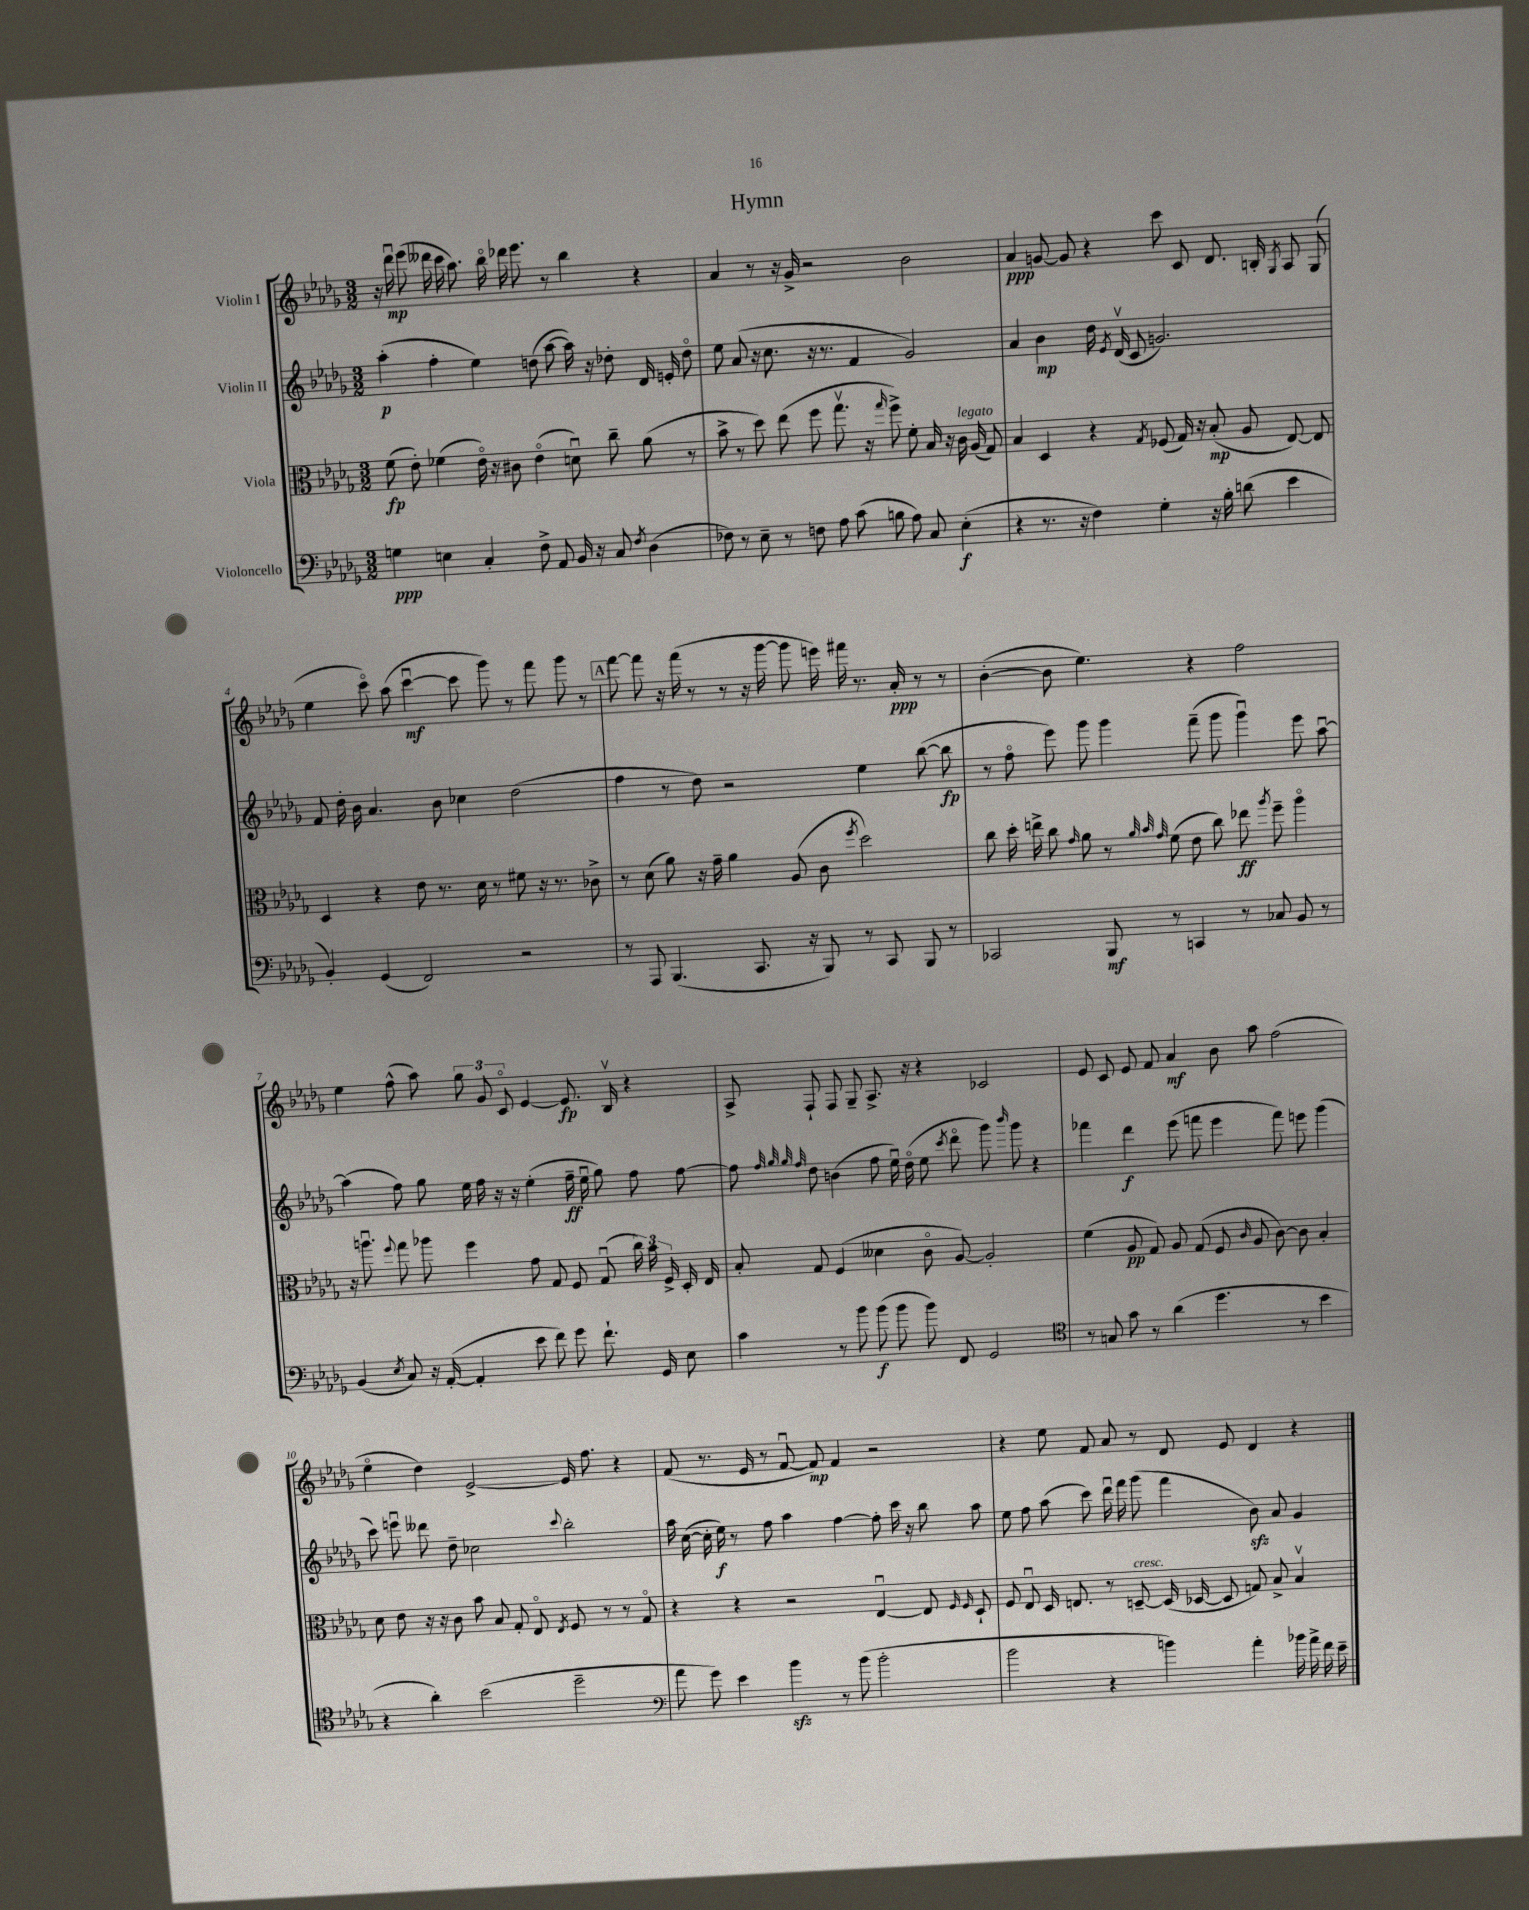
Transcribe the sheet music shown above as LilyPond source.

\header { title = "Hymn" }
<<
\new StaffGroup <<
\new Staff = "s0" \with { instrumentName = "Violin I" } {
    \clef treble \key des \major \numericTimeSignature \time 3/2
    \autoBeamOff r16 des'''16\downbow\mp ees'''8( deses'''16 c'''16 aes''8.) bes''16\flageolet des'''16 ees'''8. r8 bes''4 r4 |
    aes'4 r8 r16 ges'16-> r2 bes'2 |
    aes'4\ppp g'8~ g'8 r4 c'''8 c'8 des'8. b16-. \acciaccatura { ges8 } aes8 ges8( |
    ees''4 c'''8\flageolet) aes''8( c'''4~\downbow\mf c'''8 ges'''8) r8 f'''8 ges'''8 r8 |
    \mark \markup { \box "A" } f'''8~ f'''8 r16 f'''16( r8 r8 r16 ges'''16~ ges'''8 e'''16) fis'''16 r8. aes'16-.\ppp r8 r8 |
    bes'4~-.( bes'8 ees''4.) r4 f''2 |
    ees''4 f''8-^( aes''8) \tuplet 3/2 { ges''8 ges'8 c'8\flageolet } ees'4~ ees'8.\fp bes16\upbow r4 |
    aes8-> f8-! f8 ges8-- aes8.-> r16 r4 ces'2 |
    ees'8 c'8 ees'8 f'8 aes'4\mf bes'8 aes''8 f''2( |
    ees''4\flageolet des''4) ees'2~-> ees'16 f''8. r4 |
    f'8( r8. ees'16 r8 f'8~\downbow f'8\mp) f'4 r2 |
    r4 ees''8 f'8 aes'8 r8 des'8 ees'8 des'4 r4 \bar "|." |
}
\new Staff = "s1" \with { instrumentName = "Violin II" } {
    \clef treble \key des \major \numericTimeSignature \time 3/2
    \autoBeamOff aes''4-.\p( f''4-. ees''4) d''8( aes''8~ aes''16) r16 des''8-. des'16 e'16-. des''8\flageolet |
    ees''8 aes'8( r16 c''8. r16 r8. f'4 ges'2) |
    aes'4 bes'4\mp des''16 \acciaccatura { ees'8 } des'16\upbow( c'8 g'2.) |
    f'8 des''16-. bes'16 aes'4. bes'8 ces''4 des''2( |
    \mark \markup { \box "A" } f''4 r8 des''8) r2 ees''4 bes''8~( bes''8\fp |
    r8 f''8\flageolet ees'''8) ges'''8 ges'''4 f'''8--( ges'''8 ges'''4\downbow) ees'''8 aes''8~\downbow |
    aes''4( f''8) ges''8 ees''16 f''16 r16 r16 ees''4-.( f''16--\ff ees''16\downbow ges''8) f''8 f''8~ |
    f''8 \grace { f''32 ges''32 ges''32 f''32 } des''8 b'4( f''8 ees''16\downbow) des''16\flageolet( ees''8 \acciaccatura { c'''8 } des'''8\flageolet ges'''8) \grace { bes'''16 } ges'''8 r4 |
    fes'''4 des'''4\f ees'''8( f'''8 ees'''4 f'''8) e'''8 ges'''4( |
    c'''8) e'''8\downbow deses'''8 des''8-- ces''2 \appoggiatura { c'''8 } bes''2-. |
    aes''16 c''16~( c''16-. ees''16\f) r8 f''8 aes''4 f''4~ f''8-. c'''16 r16 bes''8 aes''8 |
    ees''8 f''8 aes''8( c'''8) des'''16\downbow f'''16 ges'''8( f'''4 bes'8\sfz) aes'8 ges'4 \bar "|." |
}
\new Staff = "s2" \with { instrumentName = "Viola" } {
    \clef alto \key des \major \numericTimeSignature \time 3/2
    \autoBeamOff f'8\fp( ees'8-.) fes'4( ees'16\flageolet) r16 cis'8 ees'4\flageolet( d'8\downbow) c''8-- aes'8( r8 |
    bes'8-> r8 des''8) ees''8( f''8 ges''8.\upbow r16 \grace { ges''16 } f''8->) f'8-. bes16 r16 c'16^\markup { \italic "legato" } aes16( ges8) |
    bes4 des4 r4 \acciaccatura { ges8 } fes8( ges16) r16 bes8-.\mp( aes8 ees8~) ees8 |
    des4 r4 ees'8 r8. des'16 r8 fis'8 r16 r8. ces'8-> |
    \mark \markup { \box "A" } r8 des'8( aes'8) r16 ges'16-- aes'4 aes8( c'8 \acciaccatura { f''8 } des''2) |
    c''8 des''16-. e''16-> c''8 \grace { ges'16 } aes'8 r8 \grace { aes'32 bes'32 ges'32 } f'8( ees'8 c''8) ees''8\ff \acciaccatura { aes''8 } f''8-- aes''4\flageolet |
    r16 a''8.\downbow \appoggiatura { f''8 } ges''8 aes''8 f''4 ges'8 ges8 f8 ges8\downbow( \tuplet 3/2 { c''16) bes'16 f16-> } des16-. ees16 |
    bes8-. ges8 f4( deses'4 c'8\flageolet aes8~) aes2-. |
    f'4( aes8\pp ges8) aes8 ges8( f8 \grace { c'16 } aes8 c'8~) c'8 bes4-. |
    des'8 ees'8 r16 r16 c'8 bes'8 bes8 ges8-. ees8\flageolet \acciaccatura { ees8 } f8 r8 r8 ges8\flageolet |
    r4 r4 r2 ees4~\downbow ees8 \grace { f16 f16 } des8-! |
    f8 ees8\downbow des16 e8. r8 d8~--^\markup { \italic "cresc." } d16( des16~ des8 g8) bes8-> bes4\upbow \bar "|." |
}
\new Staff = "s3" \with { instrumentName = "Violoncello" } {
    \clef bass \key des \major \numericTimeSignature \time 3/2
    \autoBeamOff g4\ppp e4 c4-. f8-> aes,8 bes,16 r16 c8 \acciaccatura { f8 } des4( |
    fes8) r8 ees8-- r8 f8 aes8 c'8( b8 aes8) c8 ees4-.\f( |
    r4 r8. r16 f4) ges4-. r16 bes16-. d'8( ees'4 |
    bes,4-.) ges,4( f,2) r2 |
    \mark \markup { \box "A" } r8 aes,,8 bes,,4.( c,8. r16 bes,,8) r8 c,8 bes,,8 r8 |
    ces,2 bes,,8\mf r8 c,4 r8 ces8 bes,8 r8 |
    bes,4( \acciaccatura { ees8 } c8) r16 aes,16~-.( aes,4-. ees'8 f'8) ges'8 f'8.-! ges,16 ees8 |
    c'4 r8 bes'8 bes'8\f( bes'8 bes'8) f,8 ges,2 |
    \clef tenor r8 g8 ges'8 r8 aes'4( des''4. r8 bes'4 |
    r4 aes'4-.) bes'2( des''2-- |
    \clef bass aes'8 ges'8) ees'4 bes'4\sfz r8 bes'8( bes'2-. |
    bes'2 r4 b'4) aes'4-. bes'16 aes'16-> f'16 ees'16-- \bar "|." |
}
>>
>>
